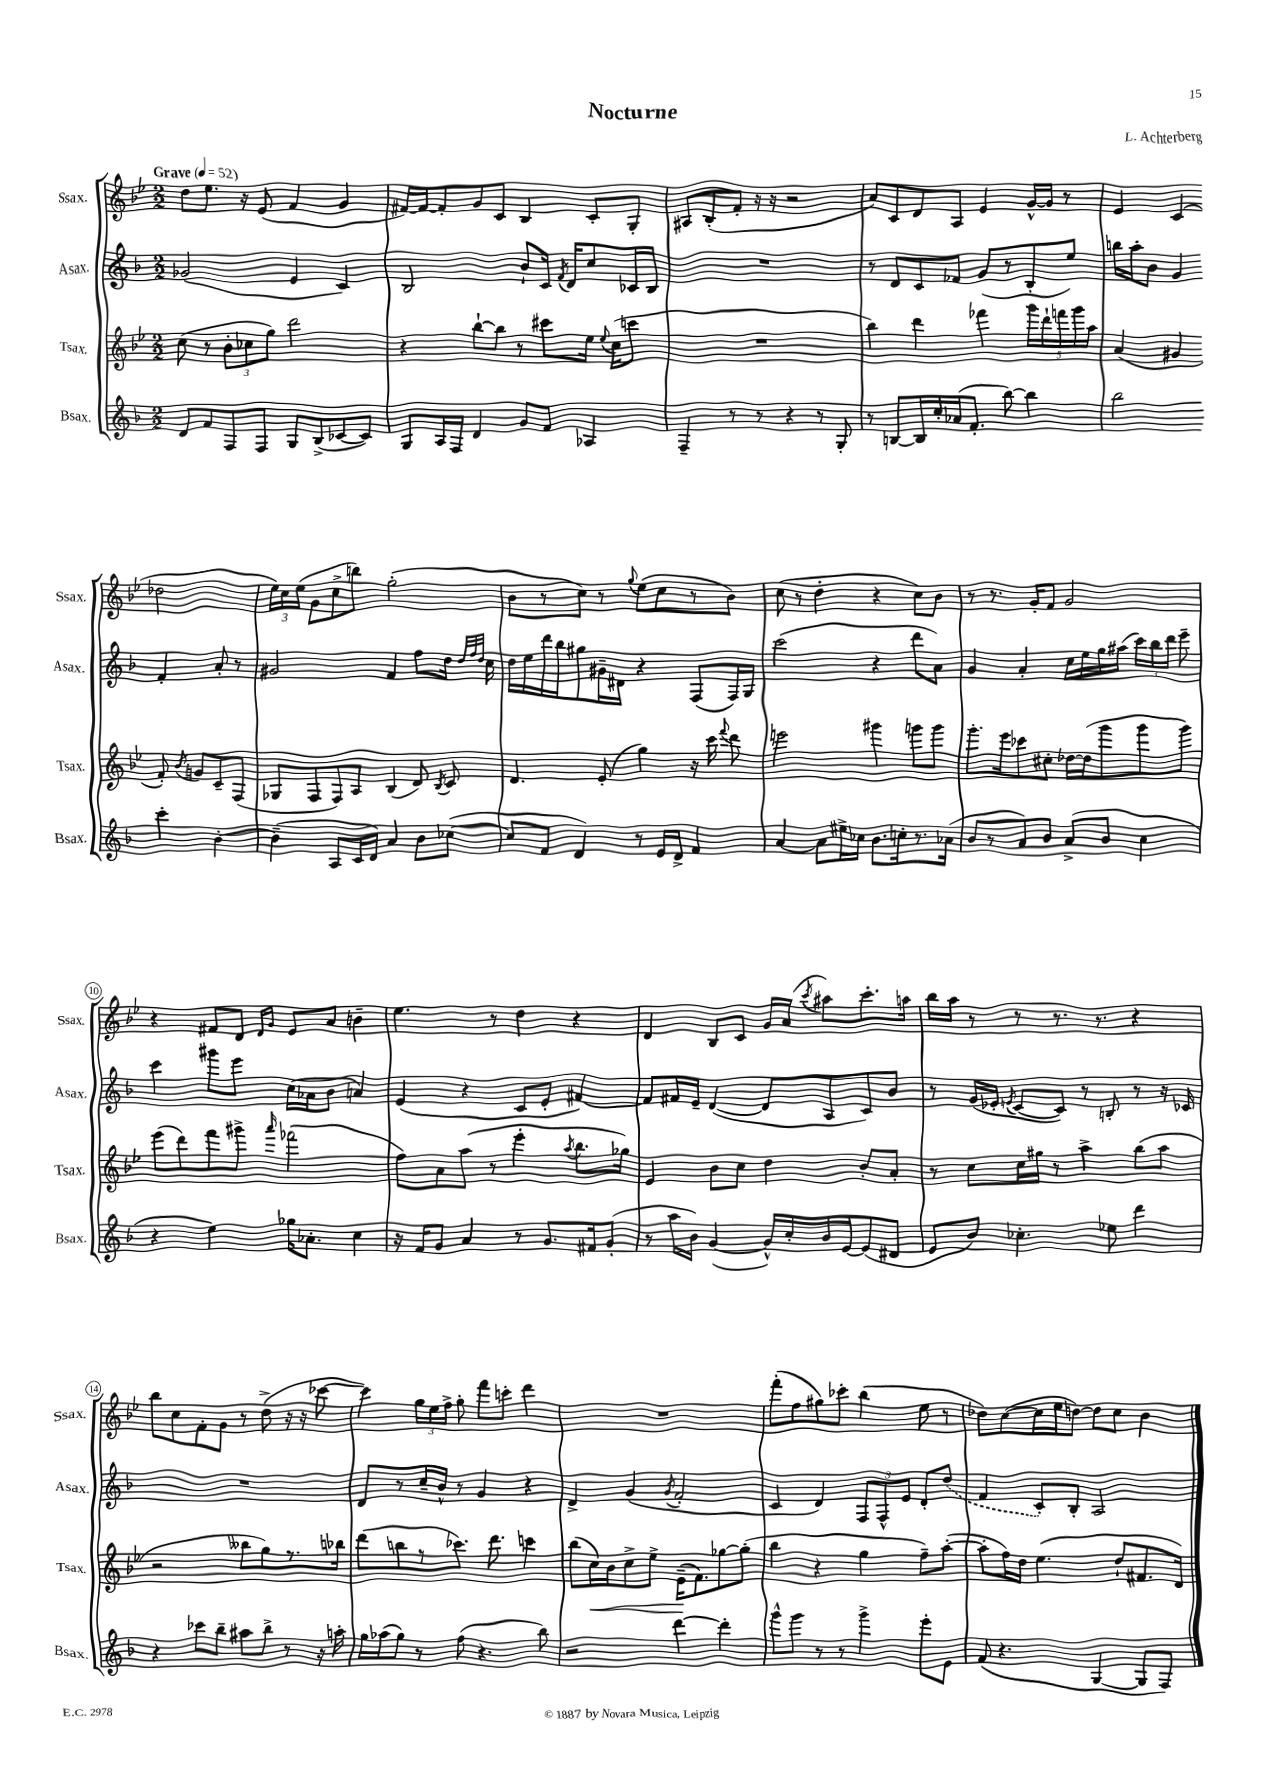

**kern	**kern	**kern	**kern
*staff4	*staff3	*staff2	*staff1
*clefG2	*clefG2	*clefG2	*clefG2
*k[b-]	*k[b-e-]	*k[b-]	*k[b-e-]
*M2/2	*M2/2	*M2/2	*M2/2
*MM52	*MM52	*MM52	*MM52
8d	(8cc	(2g-	8dd
8f	8r	.	8.ee-
8F	12b-'	.	.
.	.	.	16r
.	12cc-	.	.
8F	.	.	(8e-
.	12gg)	.	.
8G	2ddd	4e	4f
(8B-^	.	.	.
[8c-	.	4c)	4g
8c-])	.	.	.
=	=	=	=
8G	4r	2B-	[16f#)
.	.	.	16f#_
16A	.	.	8f#']
16F	.	.	.
4d	[8bb-`	.	8g
.	8bb-]	.	8c
8g	8r	8b-`	4B-
8f	8ccc#	16c	.
.	.	8qf	.
.	.	16d	.
4A-	16ee-	8cc	8c'
.	8qqee-	.	.
.	(16cc	.	.
.	8ccc	16c-	8G'
.	.	16B-	.
=	=	=	=
4F~	1r	1r	8A#
.	.	.	(8B-'
8r	.	.	8f'
8r	.	.	16r
.	.	.	16r
4r	.	.	2r
8r	.	.	.
8G'	.	.	.
=	=	=	=
8r	4bb-)	8r	8a)
[8B	.	8d	8c
16B]	4ddd	8c	8d
16cc'	.	.	.
(16a-	.	8f-	8A
8.f'	.	.	.
.	4fff-	(8g	4e-
[8bb-)	.	8r	.
4bb-]	20ggg	8B-'	[16g^^
.	20ddd`	.	.
.	.	.	16g]
.	20fff	.	.
.	.	8ee)	8r
.	20ggg	.	.
.	20aa	.	.
=	=	=	=
2bb-	(4a	16bb	4e-
.	.	16aa'	.
.	.	8b-	.
.	4g#	4g	(4c
4ccc'	8f')	4f'	2dd-
.	8qb-	.	.
.	8g	.	.
[4b-'	8c~	8a'	.
.	(8F	8r	.
=	=	=	=
(4b-~]	8G-	2g#	24ee-)
.	.	.	24cc
.	.	.	(24ee-
.	8F	.	8g
8A	8F)	.	8cc^
16c	8A	.	8bb)
16d)	.	.	.
4a	(4B-	4f	(2gg'
8b-	8d)	8ff	.
.	8qB-	.	.
([8cc-	8c	16dd	.
.	.	32qqdd	.
.	.	32qqff	.
.	.	32qqdd	.
.	.	16cc	.
=	=	=	=
8cc-]	4.d	16dd	8b-
.	.	16ee	.
8f	.	16ddd	8r
.	.	16bb-	.
4d)	.	8gg#	8cc)
.	(8e-'	16g#~	8r
.	.	16d#	.
.	.	.	8qqgg
8r	4gg)	4r	(8ee-
16e	.	.	8cc
16d^	.	.	.
4f	16r	(8F	8r
.	16ccc	.	.
.	8qqfff	.	.
.	8ddd	16F)	8b-)
.	.	16G	.
=	=	=	=
[4a	2eee	(2ccc	(8cc
.	.	.	8r
8a]	.	.	4dd'
16ee#^	.	.	.
16cc-	.	.	.
8.b-	4ggg#	4r	4r
16cc'	.	.	.
8.r	8ggg	8ddd	8cc)
.	8ggg	8a)	8b-
(16a-	.	.	.
=	=	=	=
8b-	8.ggg'	4g	8r
8r	.	.	8.r
.	16eee-	.	.
8a)	8ccc-	4a'	.
.	.	.	16g'
8b-	8cc#'	.	8f
(8a^	[16dd-	16cc	2g
.	(16dd-]	16ee	.
8b-	8ggg	16gg	.
.	.	(16aa#	.
4cc	8ggg	24ccc)	.
.	.	24bb-	.
.	.	24ddd	.
.	8ggg)	8eee~	.
=	=	=	=
4r	(8eee-	4ccc	4r
.	8ddd)	.	.
4ee)	8fff	8ggg#	8f#
.	8ggg#^	8eee	8d
.	.	.	16qqd
.	16qqaaa	.	16qqg
16gg-	(2fff-	(16cc	8e-
8.a-'	.	16a-	.
.	.	8b-	8a
4cc	.	4a)	4b~
=	=	=	=
16r	8ff)	(4e	4.ee-
16f	.	.	.
8g	8a	.	.
4a	(8aa	4r	.
.	8r	.	8r
8r	4eee-'	8c	4dd
8.g	.	8e'	.
.	8qaa	.	.
.	8.bb-	[4f#)	4r
16f#	.	.	.
(8g'	.	.	.
.	16gg-)	.	.
=	=	=	=
8r	4e-	8f#]	4d
16aa	.	16f#	.
16b-)	.	16e~	.
([4g	8b-	([4d	8B-
.	8cc	.	8c
16g^^])	4dd	8d]	16g
16cc'	.	.	(16a
.	.	.	8qccc
16b-	.	8A	8aa#)
[16e	.	.	.
(8e]	8b-'	8c)	8.ccc'
8d#	8a'	8b-	.
.	.	.	16aa
=	=	=	=
8e	8r	8r	16bb-
.	.	.	16aa
8b-)	8cc	(16g	8r
.	.	16e-'	.
.	.	8qe	.
4.cc-'	16cc	[8c	8r
.	16gg#	.	.
.	8r	8c])	8.r
.	4aa^	8r	.
.	.	.	8.r
8ee-	.	8B'	.
4ddd	(8bb-	8r	4r
.	8aa	16r	.
.	.	16c-	.
=	=	=	=
4r	2r	1r	8bb-
.	.	.	8cc
8ccc-	.	.	8f'
8bb-~	.	.	8g
8aa#	8bb--	.	8r
8bb-^	8gg)	.	(8dd^
8r	8.r	.	16r
.	.	.	16r
16r	.	.	[8ccc-
16aa'	16bb-	.	.
=	=	=	=
16gg	(8ddd	8d	4ccc-])
(16aa-	.	.	.
8gg)	8bb	8r	.
8r	8r	16cc~	24gg
.	.	.	24ee-
.	.	16b-^^	.
.	.	.	24ff^
(8ff	8.ccc-)	8r	8gg'
4.r	.	4g	8fff
.	8.ddd	.	.
.	.	.	8ccc'
.	4ccc	4r	4ddd
8bb-)	.	.	.
=	=	=	=
2r	(8bb-	4d^	1r
.	16cc)	.	.
.	16b-	.	.
.	8cc^	(4g	.
.	8ee-^	.	.
.	.	8qg	.
[4ddd	(16e-~	2f'	.
.	8.f)	.	.
4ddd']	[8gg-	.	.
.	(8gg-']	.	.
=	=	=	=
8ggg^^	4bb-	4c	(8fff'
8ggg	.	.	8ff
8r	4r	4d)	8gg#)
8r	.	.	8ccc-'
4ggg^	4gg	12F	(4bb-
.	.	12F^^	.
.	.	12e	.
8eee'	8ff~)	8d'	8ee-
8e	([8aa'	(8dd	8r
=	=	=	=
(8f	8aa']	4f	8dd-)
4.r	16ff)	.	([8cc
.	16dd	.	.
.	(4.ee-	8c')	16cc]
.	.	.	16ee-
.	.	8B-'	[8dd)
[4G	.	2A	8dd]
.	8dd`	.	8cc
8G]	8.f#	.	4b-
8F)	.	.	.
.	16d)	.	.
==	==	==	==
*-	*-	*-	*-
